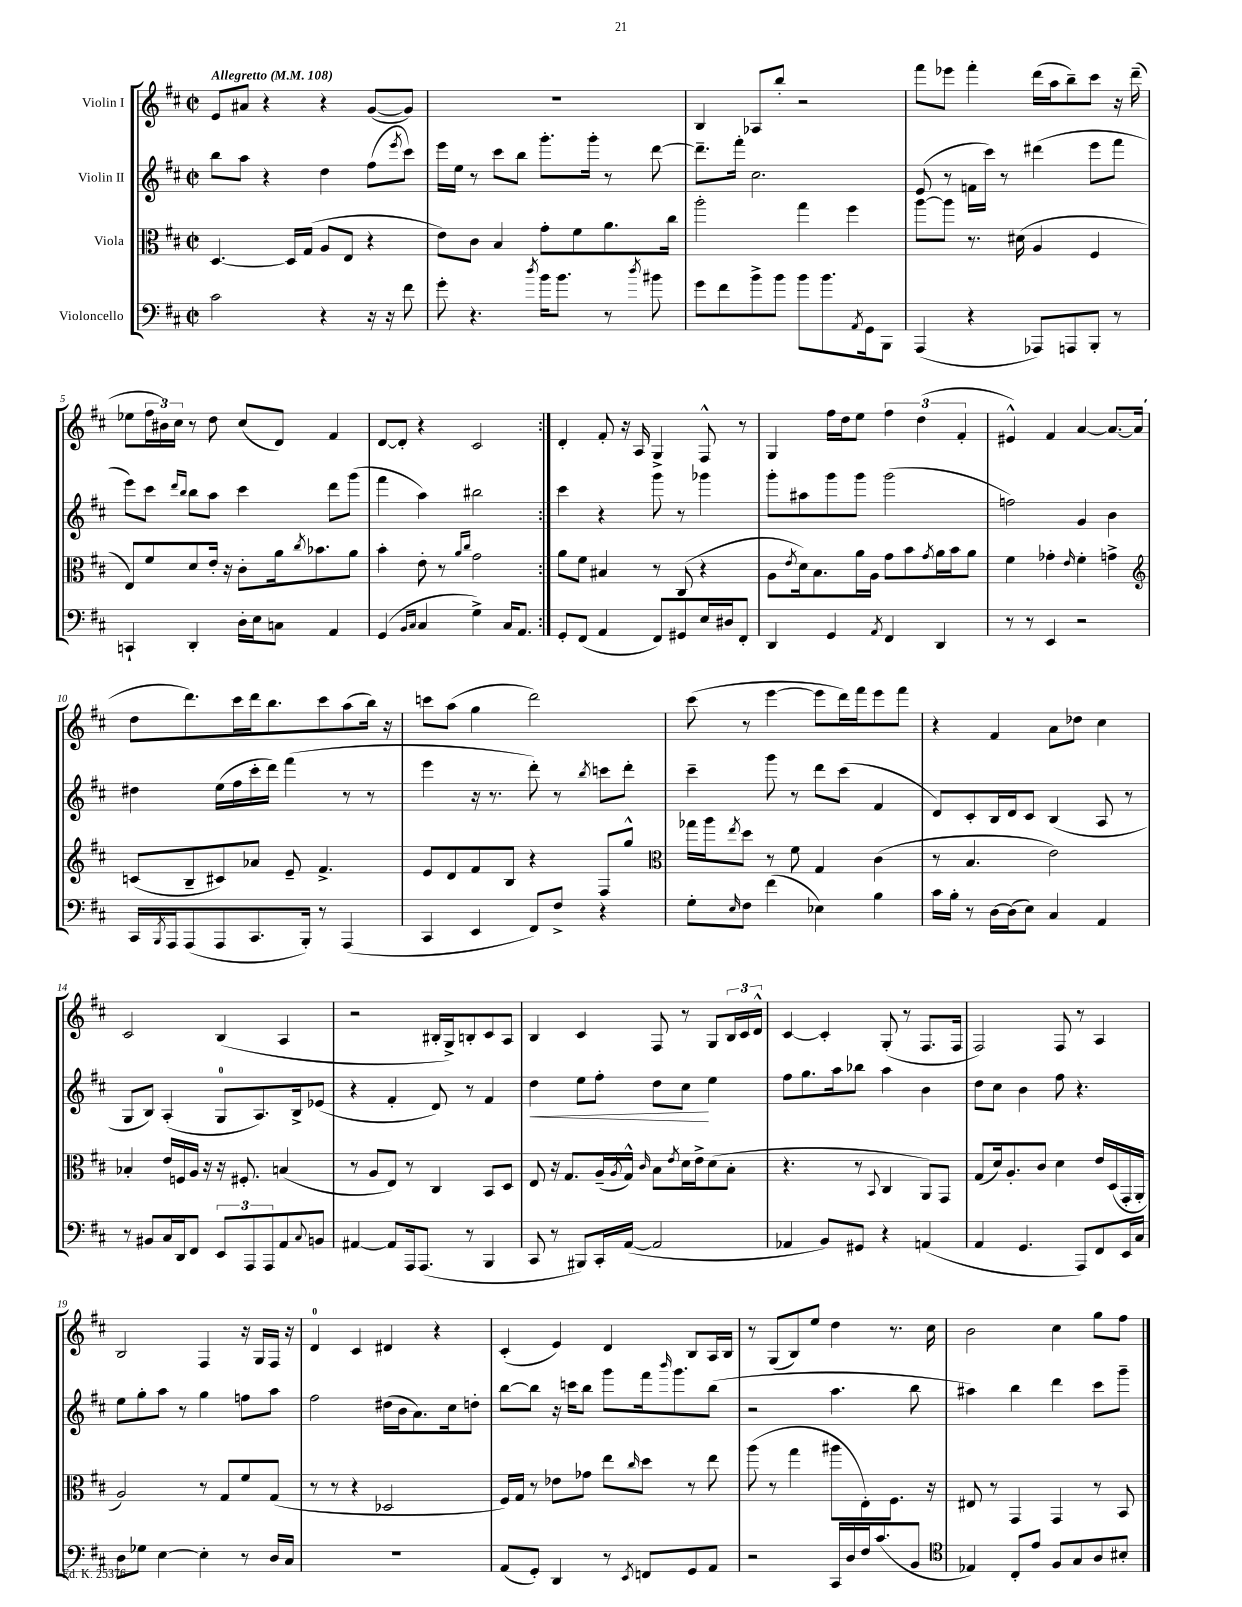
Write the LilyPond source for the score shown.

<<
\new StaffGroup <<
\new Staff = "s0" \with { instrumentName = "Violin I" } {
    \clef treble \key d \major \defaultTimeSignature \time 2/2 \tempo "Allegretto" 4 = 108
    \repeat volta 2 { e'8 ais'8 r4 r4 g'8~( g'8) |
    R1 |
    b4 aes8 b''8-. r2 |
    fis'''8 ees'''8 fis'''4-. d'''16( a''16 b''8--) cis'''8 r16 d'''16--( |
    ees''8 \tuplet 3/2 { fis''16 bis'16) cis''16 } r8 d''8 cis''8( d'8) fis'4 |
    d'8~ d'8-. r4 cis'2 | }
    d'4-. fis'8-. r16 a16 g4-> fis8-^ r8 |
    g4 fis''16 d''16 e''8 \tuplet 3/2 { fis''4 d''4( fis'4-. } |
    eis'4-^) fis'4 a'4~ a'8.~ a'16( |
    d''8 d'''8.) cis'''16 d'''16 b''8. cis'''8 a''8( b''16) r16 |
    c'''8 a''8( g''4 d'''2) |
    cis'''8( r8 e'''4~ e'''8 d'''16) fis'''16 e'''8 fis'''8 |
    r4 fis'4 a'8 des''8 cis''4 |
    cis'2 b4( a4 |
    r2 bis16-. g16->) b8-. cis'8 a8 |
    b4 cis'4 fis8 r8 g8 \tuplet 3/2 { b16 cis'16 d'16-^ } |
    cis'4~ cis'4-. g8-.( r8 fis8. fis16 |
    fis2) fis8 r8 a4 |
    b2 fis4 r16 g16 fis16 r16 |
    d'4-0 cis'4 dis'4 r4 |
    cis'4-.( e'4) d'4 b8 a16 b16 |
    r8 g8( b8) e''8 d''4 r8. cis''16 |
    b'2 cis''4 g''8 fis''8 \bar "|." |
}
\new Staff = "s1" \with { instrumentName = "Violin II" } {
    \clef treble \key d \major \defaultTimeSignature \time 2/2
    \repeat volta 2 { b''8 a''8 r4 d''4 fis''8( \acciaccatura { e'''8 } cis'''8) |
    e'''16 e''16 r8 cis'''8 b''8 g'''8.-. g'''16-. r8 d'''8~ |
    d'''8.-- fis'''16-. cis''2. |
    e'8( r8 f'16 cis'''16) r8 dis'''4( e'''8 fis'''8 |
    e'''8) cis'''8 \grace { d'''16 b''16 } b''8 a''8 cis'''4 d'''8 g'''8( |
    fis'''4 a''4) bis''2 | }
    cis'''4 r4 g'''8 r8 ges'''4 |
    g'''8-. ais''8 g'''8 g'''8 g'''2( |
    f''2) g'4 b'4 |
    dis''4 e''16( fis''16 cis'''16-. d'''16) fis'''4( r8 r8 |
    e'''4 r16 r8. d'''8-.) r8 \acciaccatura { b''8 } c'''8 d'''8-. |
    cis'''4-- g'''8 r8 d'''8 cis'''8( fis'4 |
    d'8) cis'8-. b16 d'16 cis'8 b4( a8 r8 |
    g8 b8) a4-.( g8-0 a8.) b16-> ees'8( |
    r4 fis'4-. d'8) r8 fis'4 |
    d''4\< e''8 fis''8-. d''8 cis''8\! e''4 |
    fis''8 g''8. a''16 bes''8 a''4 b'4 |
    d''8 cis''8 b'4 fis''8 r4. |
    e''8 g''8-. a''8 r8 g''4 f''8 a''8 |
    fis''2 dis''16( b'16 a'8.) cis''16 d''8-. |
    b''8~ b''8 r16 c'''16 b''8 g'''8 fis'''16 \grace { b'''16 } g'''8. b''8( |
    r2 a''4. b''8 |
    ais''4) b''4 d'''4 cis'''8 g'''8-- \bar "|." |
}
\new Staff = "s2" \with { instrumentName = "Viola" } {
    \clef alto \key d \major \defaultTimeSignature \time 2/2
    \repeat volta 2 { d4.~ d16 g16( a8 e8 r4 |
    e'8) cis'8 b4 g'8-. fis'8 a'8. cis''16 |
    a''2-. g''4 fis''4 |
    a''8~ a''8 r8. dis'16( a4 fis4 |
    e8) fis'8 d'8 e'16-. r16 cis'8-. a'16 \acciaccatura { cis''8 } bes'8. a'8 |
    b'4-. e'8-. r8 \grace { a'16 cis''16 } g'2 | }
    a'8 fis'8 bis4 r8 cis8( r4 |
    a8 \acciaccatura { e'8 } d'16) b8. a'16 a16 g'8 b'8 \acciaccatura { g'8 } a'16 b'16 a'8 |
    fis'4 ges'4-. \grace { e'16 } fis'4-. g'4-> |
    \clef treble c'8( b8-- cis'8) aes'8 e'8-- fis'4.-> |
    e'8 d'8 fis'8 b8 r4 fis8 g''8-^ |
    \clef alto ges''16 a''16 \acciaccatura { e''8 } d''8 r8 fis'8 g4 cis'4( |
    r8 b4. e'2) |
    bes4-. e'16 f16 a16 r16 r16 fis8.-. b4( |
    r8 a8 e8) r8 cis4 b,8 d8 |
    e8 r16 g8. a16--( \acciaccatura { a8 } g16-^) \grace { cis'16 } b8 \acciaccatura { e'8 } d'16 e'16-> d'8( b8-. |
    r4. r8 \appoggiatura { b,8 } cis4 a,8) g,8 |
    g8( d'16) a8.-. cis'8 d'4 e'16 d16( g,16-. a,16-. |
    a2) r8 g8 fis'8 g8( |
    r8 r8 r4 des2 |
    fis16) g16 r8 ees'8 ges'8 e''8 \grace { cis''16 } d''8 r8 e''8 |
    a''8( r8 g''4 ais''8 e8-.) fis8. r16 |
    eis8 r8 g,4 g,4 r8 b,8 \bar "|." |
}
\new Staff = "s3" \with { instrumentName = "Violoncello" } {
    \clef bass \key d \major \defaultTimeSignature \time 2/2
    \repeat volta 2 { cis'2 r4 r16 r16 fis'8 |
    g'8-. r4. \acciaccatura { d''8 } b'16 b'8. r8 \acciaccatura { d''8 } bis'8 |
    g'8 fis'8 b'8-> b'8 b'8 b'8. \acciaccatura { a,8 } g,16 b,,8 |
    a,,4( r4 aes,,8) a,,8 b,,8-. r8 |
    c,4-! d,4-. d16-. e16 c8 a,4 |
    g,4( \grace { b,16 cis16 } cis4 g4->) cis16 a,8. | }
    g,8-. fis,8( a,4 fis,8) gis,8 e16 dis16 fis,8-. |
    d,4 g,4 \acciaccatura { a,8 } fis,4 d,4 |
    r8 r8 e,4 r2 |
    cis,16 \acciaccatura { b,,8 } a,,16 a,,8( a,,8 cis,8. b,,16-.) r8 a,,4( |
    cis,4 e,4 fis,8) fis8-> r4 |
    g8-. \grace { e16 } fis8 fis'4( ees4) b4 |
    cis'16 b16-. r8 d16~ d16( e8) cis4 a,4 |
    r8 bis,8 cis16 d,16 fis,8 \tuplet 3/2 { e,8 a,,8 a,,8 } a,8 \appoggiatura { cis8 } b,8 |
    ais,4~ ais,8 a,,16 a,,8.( r8 b,,4 |
    cis,8 r8 bis,,8) cis,16-. a,16~( a,2 |
    aes,4 b,8) gis,8 r4 a,4( |
    a,4 g,4. a,,8) fis,8 e,16 cis16 |
    d8 ges8 e4~ e4-. r8 d16 cis16 |
    R1 |
    a,8( g,8-.) d,4 r8 \acciaccatura { e,8 } f,8 g,8 a,8 |
    r2 cis,16 d16 fis16 cis'8.( b,8 |
    \clef tenor ees4) cis8-. e'8 fis8 g8 a8 bis8-. \bar "|." |
}
>>
>>
